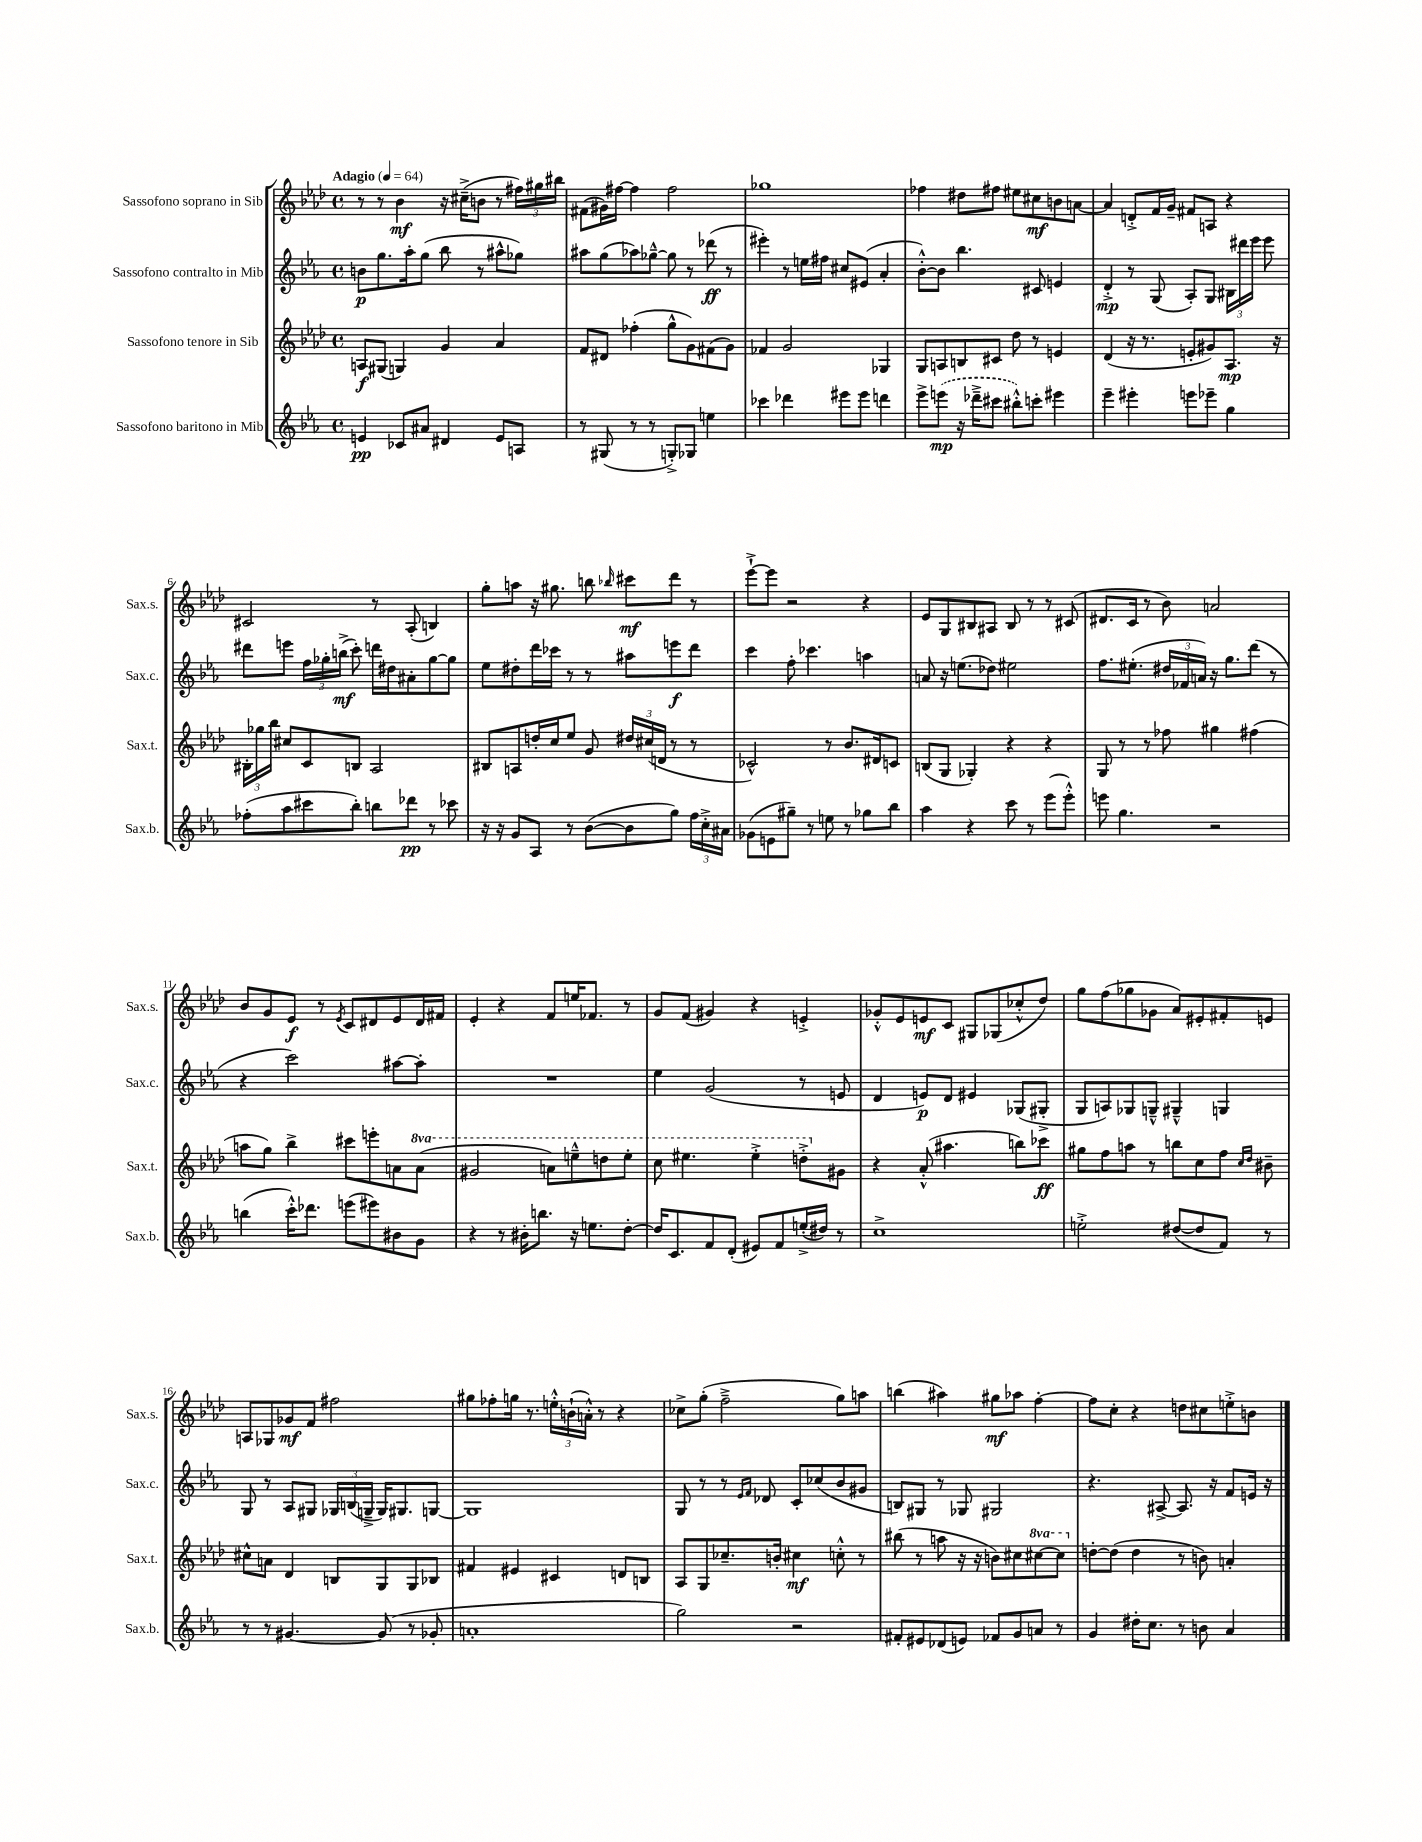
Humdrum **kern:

**kern	**kern	**kern	**kern
*staff4	*staff3	*staff2	*staff1
*clefG2	*clefG2	*clefG2	*clefG2
*k[b-e-a-]	*k[b-e-a-d-]	*k[b-e-a-]	*k[b-e-a-d-]
*M4/4	*M4/4	*M4/4	*M4/4
*met(c)	*met(c)	*met(c)	*met(c)
*MM64	*MM64	*MM64	*MM64
4e	8A	8b	8r
.	(8G#	8.gg	8r
8c-	4G)	.	4b-
.	.	16aa-'	.
8a#	.	(8gg	.
4d#	4g	8bb-	16r
.	.	.	(16cc#~^
.	.	8r	8b
8e	4a-	8aa#^^	8r
8A	.	8gg-)	24ff#)
.	.	.	24gg#
.	.	.	24bb#
=	=	=	=
8r	8f	8aa#	(8f#
(8G#	8d#	(8gg	16g#)
.	.	.	[16ff#
8r	(4ff-'	8aa-)	4ff#]
8r	.	[8gg-~^^	.
8G'^)	8gg^^	8gg-]	2ff#
8G-	8g)	8r	.
4ee	(8f#	(8ddd-	.
.	8g)	8r	.
=	=	=	=
4ccc-	4f-	4eee#')	1gg-
4ddd-	2g	8r	.
.	.	16ee	.
.	.	16ff#	.
8eee#	.	8cc#	.
8eee#	.	(8e#	.
4ddd	4G-	4a-'	.
=	=	=	=
8eee-^	8G	[8b-'^^)	4ff-
(8eee	8A	8b-]	.
16r	8B	4.bb-	8dd#
16ddd-~^	.	.	.
8ccc#	8c#	.	8ff#
8bb#'^^)	8dd-	.	8ee#
8ccc'	8r	8c#	8cc#
4eee#	4e	4e	8b
.	.	.	[8a
=	=	=	=
4eee-~	(4d-	4d'^	4a]
4eee#'	16r	8r	8d'^
.	8.r	.	.
.	.	(8G	16f
.	.	.	16g~
8eee	8e'	8A-')	8f#
8eee-~	8g#)	8G	8A
4gg	8.A-	24B#	4r
.	.	24ddd#	.
.	.	24eee-	.
.	.	8eee-	.
.	16r	.	.
=	=	=	=
(8ff-'	24B#'	8ddd#	2c#
.	24gg-	.	.
.	24bb-	.	.
8aa-	8cc#	8eee	.
8ccc#	8c	24ff	.
.	.	24gg-'	.
.	.	(24bb^	.
8bb-')	8B	8ccc')	.
8bb	2A-	16ddd	8r
.	.	16dd#	.
8ddd-	.	8a#'	(8A-'
8r	.	[8gg-	4B)
8ccc-	.	8gg-]	.
=	=	=	=
16r	8B#	8ee-	8gg'
16r	.	.	.
8g	8A	8dd#'	8aa
8A-	16dd'	16ddd	16r
.	16cc	16ccc-	8.gg#
8r	8ee-	8r	.
([8b-	8g	8r	8bb
.	.	.	16qqbb-
8b-]	24dd#	8aa#	8ccc#
.	(24cc#	.	.
.	24d	.	.
8gg)	8r	8eee	8ddd-
24ff	8r	8ddd	8r
24cc'^	.	.	.
24a#	.	.	.
=	=	=	=
(8g-	2c-^^)	4ccc	[8eee-`^
8e	.	.	8eee-]
8gg#~)	.	8ff'	2r
8r	.	4.ccc-	.
8ee	8r	.	.
8r	8.b-	.	.
8gg-	.	4aa	4r
.	16d#	.	.
8bb-	8c	.	.
=	=	=	=
4aa-	(8B	8a	8e-
.	8G	16r	8G
.	.	(8.ee	.
4r	4G-')	.	8B#
.	.	8dd-)	8A#
8ccc	4r	2ee#	8B#
8r	.	.	8r
(8eee-	4r	.	8r
8eee-'^^)	.	.	(8c#
=	=	=	=
8eee	8G	8.ff	8.d#
4.gg	8r	.	.
.	.	(8.ee#'	16c
.	8r	.	8r
.	8ff-	24dd#	8b-)
.	.	24f-	.
.	.	24a)	.
2r	4gg#	16r	2a
.	.	8.gg	.
.	(4ff#	(8ddd	.
.	.	8r	.
=	=	=	=
(4bb	8aa	4r	8b-
.	8gg)	.	8g
16ccc'^^)	4bb-^	2ccc)	8e-
8.ddd-	.	.	.
.	.	.	8r
.	.	.	8qe-
(8eee	8ccc#	.	8c
8eee#)	8eee'	.	8d#
8b#	8a	[8aa#	8e-
8g	(8aa	8aa#']	16d#
.	.	.	16f#
=	=	=	=
4r	2gg#	1r	4e-'
8r	.	.	4r
16b#'	.	.	.
8.bb	.	.	.
.	8aa)	.	8f
16r	8eee~^^	.	16ee
8.ee	.	.	8.f-
.	8ddd	.	.
[8dd'	8eee'	.	8r
=	=	=	=
16dd]	8ccc	4ee-	8g
8.c	.	.	.
.	4.eee#	.	(8f
8f	.	(2g	4g#)
(8d'	.	.	.
8e#)	4eee#'^	.	4r
8f	.	.	.
(16ee'^	8ddd'^	8r	4e'^
16dd#)	.	.	.
8r	8g#	8e	.
=	=	=	=
1cc^	4r	4d	8g-'^^
.	.	.	8e-
.	(8a-'^^	8e)	8e
.	4.aa#	8d	8c
.	.	4e#	8G#
.	.	.	(8G-
.	8bb)	(8G-	8cc-'^^
.	8ccc-	8G#'^	8dd-)
=	=	=	=
2ee'^	8gg#	8G	8gg
.	8ff	8A)	(8ff
.	8aa	8G-	8gg-
.	8r	8G~^^	8g-
([8dd#	8bb	4G#~^^	8a-)
8dd#]	8cc	.	8e#'
8f)	8ff	4G	8f#'
.	16qqcc	.	.
.	16qqdd-	.	.
8r	8b#~	.	8e
=	=	=	=
8r	8cc#^^	8G	8A
8r	8a	8r	8G-
[4.g#	4d-	8A-	8g-
.	.	8G#	8f
.	8B	24G-	2ff#
.	.	(24B	.
.	.	24G~^	.
(8g#]	8G	16G)	.
.	.	8.G#	.
8r	8G	.	.
8g-'	8B-	[8G	.
=	=	=	=
1a'	4f#	1G]	8gg#
.	.	.	8ff-'
.	4e#	.	16gg
.	.	.	8.r
.	4c#	.	24ee'^^
.	.	.	(24b`
.	.	.	24a'^^)
.	.	.	8r
.	8d	.	4r
.	8B	.	.
=	=	=	=
2gg)	8A-	8G	8cc-^
.	8G	8r	(8gg'
.	8.cc-~	8r	2ff~^
.	.	16qqe-	.
.	.	16qqf	.
.	.	8d-	.
.	16b'	.	.
2r	4cc#	8c'	.
.	.	(8cc-	.
.	8cc'^^	8b-	8gg)
.	8r	8g#	8aa
=	=	=	=
8f#'	(8bb#	8B)	(4bb
8e#	8r	8G#	.
(8d-	8aa	8r	4aa#)
8e)	16r	8G-	.
.	16r	.	.
8f-	8b)	2G#	8gg#
8g	8cc#	.	8aa-
8a	[8ccc#	.	[4ff'
8r	8ccc#]	.	.
=	=	=	=
4g	[8dd'	4.r	8ff]
.	(8dd]	.	8cc'
16dd#'	4dd	.	4r
8.cc	.	.	.
.	.	[8A#^	.
8r	8r	8.A#]	8dd
8b	8b)	.	8cc#
.	.	16r	.
4a-	4a'	8f	8ee'^
.	.	16e	8b
.	.	16r	.
==	==	==	==
*-	*-	*-	*-
